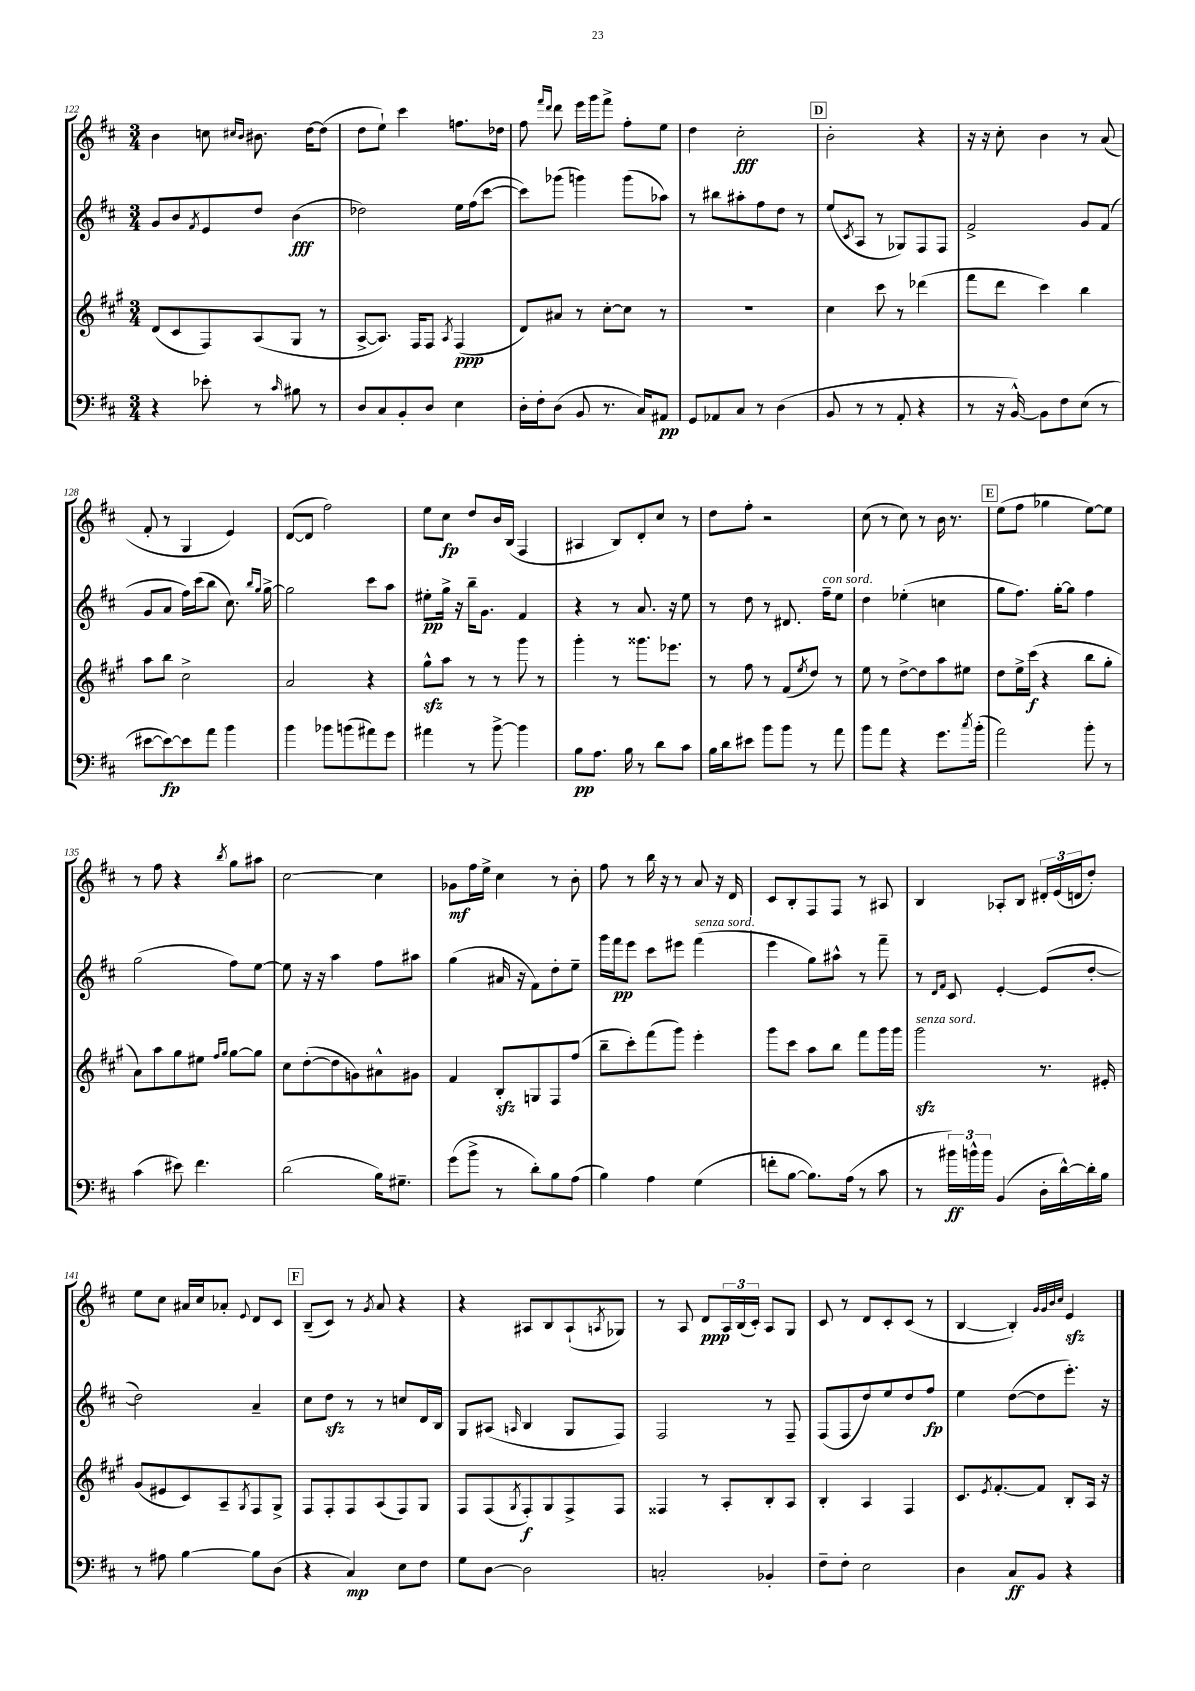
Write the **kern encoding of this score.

**kern	**kern	**kern	**kern
*staff4	*staff3	*staff2	*staff1
*clefF4	*clefG2	*clefG2	*clefG2
*k[f#c#]	*k[f#c#g#]	*k[f#c#]	*k[f#c#]
*M3/4	*M3/4	*M3/4	*M3/4
4r	(8d/L	8g/L	4b\
.	8c#/	8b/	.
.	.	8qf#/	.
8e-'\	8F#/)	8e/	8cc\
.	.	.	16qqcc#/LL
.	.	.	16qqb/JJ
8r	(8A/	8dd/J	8.b#\
16qqc#/	.	.	.
8B#\	8G#/J	(4b\	.
.	.	.	[16dd\LK
8r	8r	.	(8dd\]J
=	=	=	=
8D/L	[8A^/L	2dd-\)	8dd\L
8C#/	8.A/]J)	.	8ee`\J)
8BB'/	.	.	4ccc#\
.	16F#/LK	.	.
8D/J	8F#/J	.	.
.	8qA/	.	.
4E\	(4F#/	16ee\LL	8.ff\L
.	.	(16ff#\J	.
.	.	[8ccc#\J	.
.	.	.	16dd-\Jk
=	=	=	=
16D'\LL	8d/L)	8ccc#\]L)	8ff#\
16F#'\J	.	.	.
.	.	.	16qqfff#/LL
.	.	.	16qqddd/JJ
(8D\J	8a#/J	(8ggg-\J	8ddd\
8BB/	8r	4ggg\)	16eee\LL
.	.	.	16ggg\J
8.r	[8cc#'\L	.	8fff#^\J
.	8cc#\]J	(8ggg\L	8ff#'\L
16C#/LK)	.	.	.
8AA#/J	8r	8aa-\J)	8ee\J
=	=	=	=
8GG/L	2.r	8r	4dd\
8AA-/	.	8bb#\L	.
8C#/J	.	8aa#'\	2cc#'\
8r	.	8ff#\	.
(4D\	.	8dd\J	.
.	.	8r	.
=	=	=	=
8BB/	4cc#\	(8ee/L	2b'\
.	.	8qc#/	.
8r	.	8A/J	.
8r	8ccc#\	8r	.
8AA'/	8r	8G-/L)	.
4r	(4ddd-\	8F#/	4r
.	.	8F#/J	.
=	=	=	=
8r	8fff#\L	2f#^/	16r
.	.	.	16r
16r	8ddd\J	.	8cc#'\
[16BB^^/)	.	.	.
8BB\]L	4ccc#\)	.	4b\
8F#\	.	.	.
(8E\J	4bb\	8g/L	8r
8r	.	(8f#/J	(8a/
=	=	=	=
[8e#\L	8aa\L	8g/L	8f#'/
8e#\_)	8bb\J	8a/J	8r
8e#\]	2cc#^\	16ff#\LL)	4G/
.	.	(16ccc#\J	.
8a\J	.	8bb\J	.
4b\	.	8.cc#\)	4e/)
.	.	16qqbb/LL	.
.	.	16qqgg/JJ	.
.	.	[16gg^\	.
=	=	=	=
4b\	2a/	2gg\]	([8d/L
.	.	.	8d/]J
8b-\L	.	.	2ff#\)
(8b\	.	.	.
8a#\)	4r	8ccc#\L	.
8g\J	.	8aa\J	.
=	=	=	=
4a#\	8gg#^^\L	8ee#'\L	8ee\L
.	8aa\J	16gg^\Jk	8cc#\J
.	.	16r	.
8r	8r	16bb~\LK	8dd/L
.	.	8.g\J	.
[8b^\	8r	.	16b/L
.	.	.	(16B/JJ
4b\]	8ggg#\	4f#/	4F#/
.	8r	.	.
=	=	=	=
8B\L	4ggg#'\	4r	4A#/
8.A\J	.	.	.
.	8r	8r	8B/L)
16B\	.	.	.
8r	8.ggg##\L	8.a/	8d'/
8d\L	.	.	8cc#/J
.	8.eee-\J	16r	.
8c#\J	.	8ee\	8r
=	=	=	=
16B\LL	8r	8r	8dd\L
16d\J	.	.	.
8e#\J	8ff#\	8dd\	8ff#'\J
8b\L	8r	8r	2r
8b\J	(8f#/L	8.d#/	.
.	8qee/	.	.
8r	8dd/J)	.	.
.	.	16ff#~\LK	.
8a\	8r	8ee\J	.
=	=	=	=
8b\L	8ee\	4dd\	(8cc#\
8a\J	8r	.	8r
4r	[8dd^\L	(4ee-'\	8cc#\)
.	8dd\]	.	8r
8.g\L	8aa\	4cc\	16b\
.	.	.	8.r
.	8ee#\J	.	.
8qcc#/	.	.	.
(16b'\Jk	.	.	.
=	=	=	=
2a\)	8dd\L	8gg\L	(8ee\L
.	16ee^\L	8.ff#\J)	8ff#\J
.	(16ccc#\JJ	.	.
.	4r	.	4gg-\
.	.	[16gg'\LK	.
.	.	8gg\]J	.
8b'\	8bb\L	4ff#\	[8ee\L)
8r	8gg#'\J	.	8ee\]J
=	=	=	=
(4c#\	8a\L)	(2gg\	8r
.	8aa\	.	8ff#\
8e#\)	8gg#\	.	4r
4.f#\	8ee#\J	.	.
.	16qqff#/LL	.	.
.	16qqgg#/JJ	.	8qbb/
.	[8gg#\L	8ff#\L)	8gg\L
.	8gg#\]J	[8ee\J	8aa#\J
=	=	=	=
(2d\	8cc#\L	8ee\]	[2cc#\
.	([8dd'\	16r	.
.	.	16r	.
.	8dd\]	4aa\	.
.	8g\)	.	.
16B\LK)	8a#^^\	8ff#\L	4cc#\]
8.G#~\J	.	.	.
.	8g#\J	8aa#\J	.
=	=	=	=
(8g\L	4f#/	(4gg\	8g-\L
8b^\J	.	.	16ff#\L
.	.	.	16ee^\JJ
8r	8B'/L	16a#/	4cc#\
.	.	16r	.
8d'\L)	8G/	8f#\L)	.
8B\	8F#/	8dd'\	8r
(8A\J	(8ff#/J	8ee~\J	8b'\
=	=	=	=
4B\)	8bb~\L	16ggg\LL	8ff#\
.	.	16fff#\J	.
.	8ccc#'\)	8eee\J	8r
4A\	(8fff#\	8ccc#\L	16bb\
.	.	.	16r
.	8ggg#\J)	8eee#\J	8r
(4G\	4eee'\	(4fff#\	8a/
.	.	.	16r
.	.	.	16d/
=	=	=	=
8f'\L	8ggg#\L	4eee\	8c#/L
[8B\J	8ccc#\J	.	8B'/
8.B\]L)	8aa\L	8gg\L)	8F#/
.	8bb\J	8aa#^^\J	8F#/J
(16A\Jk	.	.	.
8r	8fff#\L	8r	8r
8c#\	16ggg#\L	8fff#~\	8A#/
.	16ggg#\JJ	.	.
=	=	=	=
8r	2ggg#\	8r	4B/
.	.	16qqd/LL	.
.	.	16qqf#/JJ	.
24b#\LL)	.	8c#/	.
24b^^\	.	.	.
24b\JJ	.	.	.
(4BB/	.	[4e'/	8A-'/L
.	.	.	8B/J
16D'\LL	8.r	(8e/]L	24d#'/LL
.	.	.	(24e/
[16d^^\)	.	.	.
.	.	.	24d/J
16d'\]	.	[8dd'/J	8dd'/J)
16B\JJ	16e#'/	.	.
=	=	=	=
8r	(8g#/L	2dd\])	8ee\L
8A#\	8e#/	.	8cc#\J
[4B\	8c#/)	.	16a#/LL
.	.	.	16cc#/J
.	8A~/	.	8a-'/J
.	8qG#/	.	8qqe/
8B\]L	8F#/	4a~/	8d/L
(8D\J	8G#^/J	.	8c#/J
=	=	=	=
4r	8F#/L	8cc#\L	(8B~/L
.	8F#'/	8dd\J	8c#/J)
4C#/)	8F#/	8r	8r
.	.	.	8qg/
.	(8A/	8r	8a/
8E\L	8F#/)	8cc/L	4r
8F#\J	8G#/J	16d/L	.
.	.	16B/JJ	.
=	=	=	=
8G\L	8F#/L	8G/L	4r
[8D\J	(8F#/	(8A#/J	.
.	8qG#/	16qqA/	.
2D\]	8F#'/)	4B/	8A#/L
.	8G#/	.	8B/
.	8F#^/	8G/L	(8A#`/
.	.	.	8qA/
.	8F#/J	8F#/J)	8G-/J)
=	=	=	=
2C'/	4F##/	2F#/	8r
.	.	.	8A/
.	8r	.	8d/L
.	8A'/L	.	24A/L
.	.	.	(24B/
.	.	.	24c#'/JJ)
4BB-'/	8B'/	8r	8A/L
.	8A/J	8F#~/	8G/J
=	=	=	=
8F#~\L	4B'/	(8F#/L	8c#/
8F#'\J	.	8F#/	8r
2E\	4A/	8dd/)	8d/L
.	.	8ee/	8c#'/
.	4F#/	8dd/	(8c#/J
.	.	8ff#/J	8r
=	=	=	=
4D\	8.c#/L	4ee\	[4B/
.	8qe/	.	.
.	[8.f#'/	.	.
8C#/L	.	([8dd\L	4B'/])
8BB/J	8f#/]J	8dd\]	.
.	.	.	32qqg/LLL
.	.	.	32qqg/
.	.	.	32qqb/
.	.	.	32qqcc#/JJJ
4r	8B'/L	8.eee'\J)	4e/
.	16A/Jk	.	.
.	16r	16r	.
==	==	==	==
*-	*-	*-	*-
